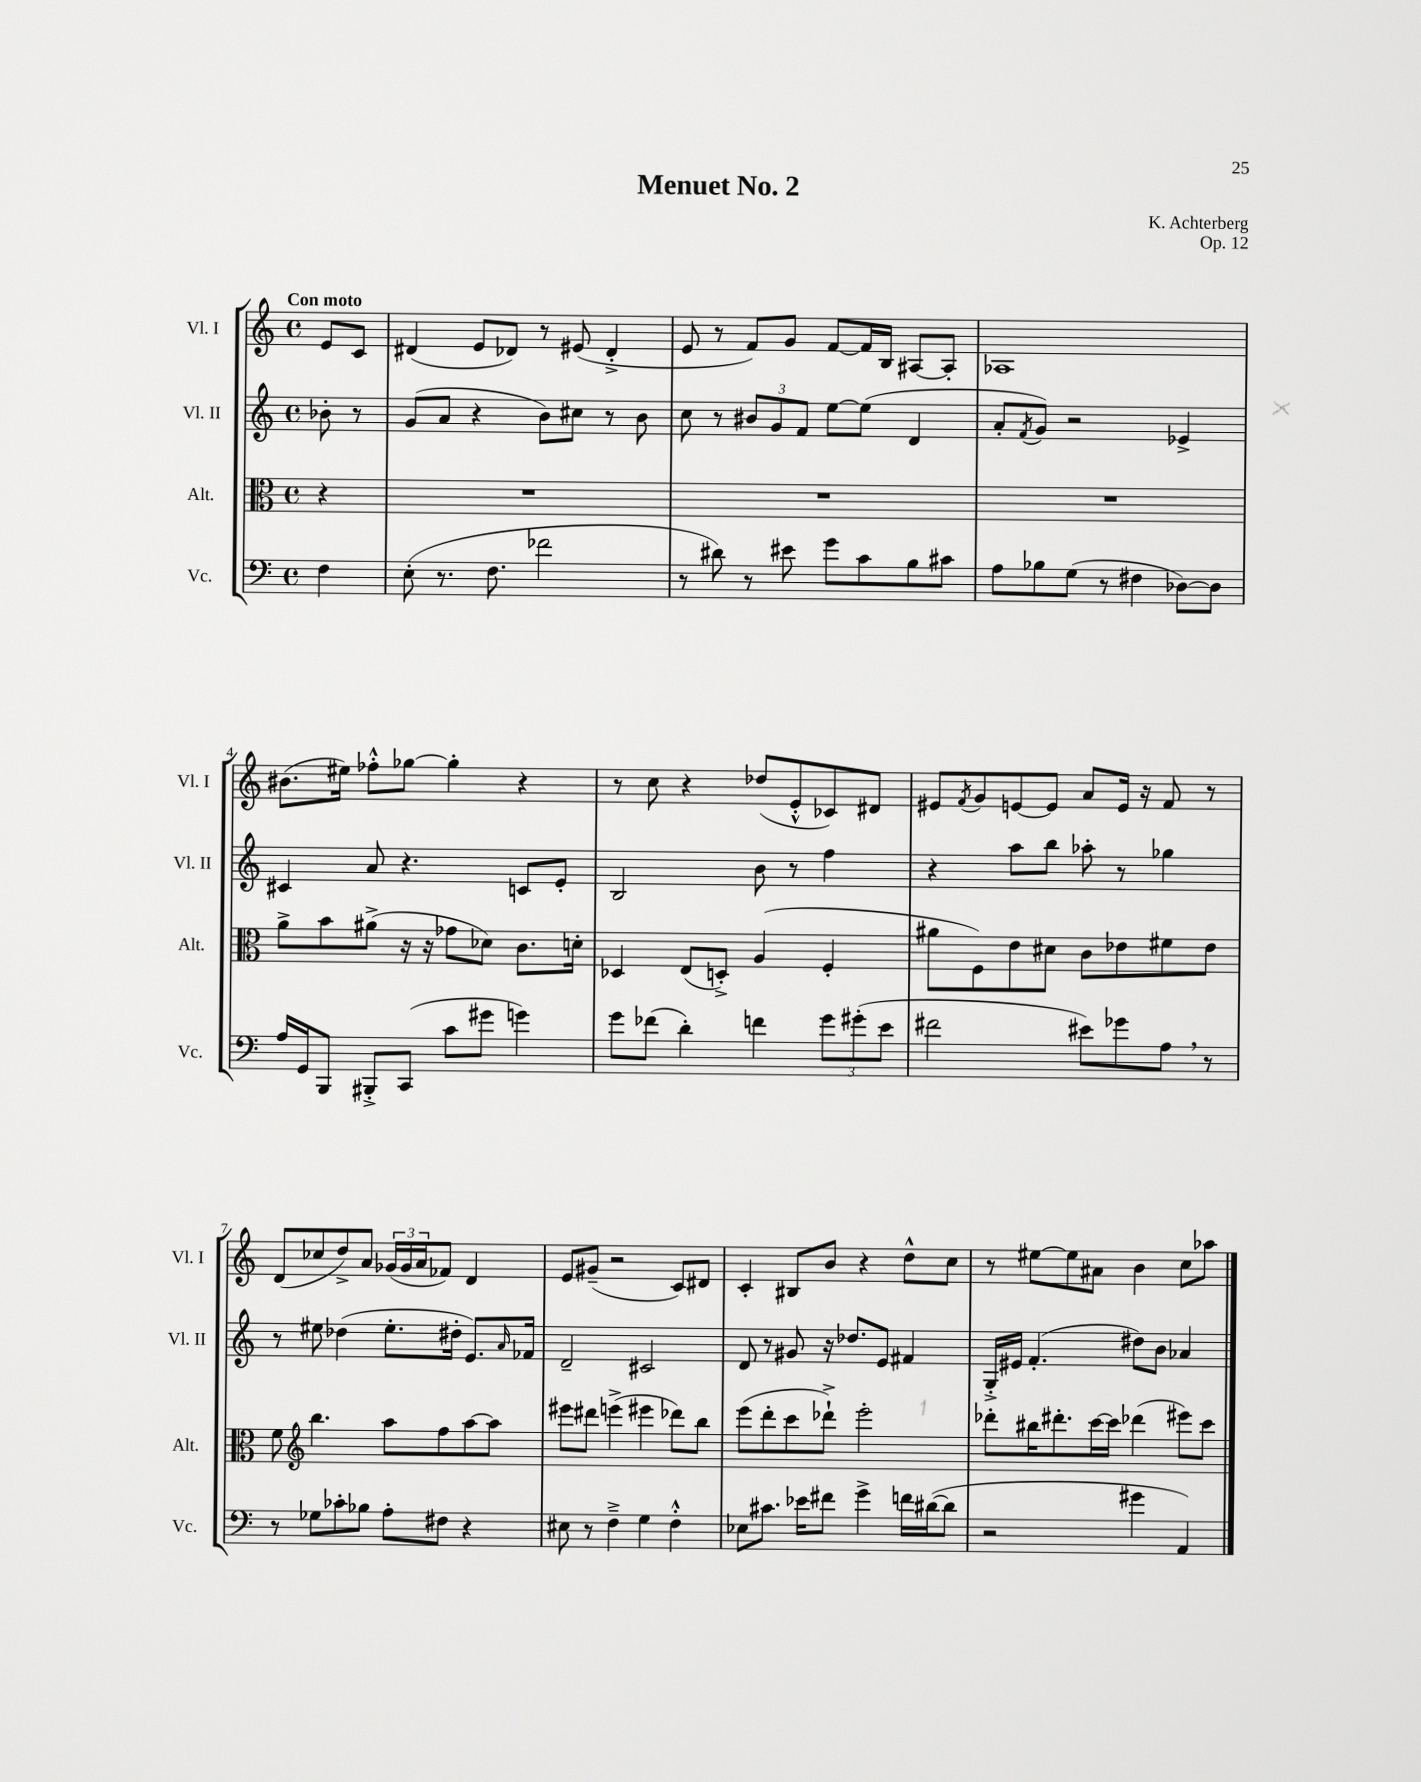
\header { title = "Menuet No. 2" composer = "K. Achterberg" opus = "Op. 12" }
<<
\new StaffGroup <<
\new Staff = "s0" \with { instrumentName = "Vl. I" shortInstrumentName = "Vl. I" } {
    \clef treble \key c \major \defaultTimeSignature \time 4/4 \partial 4 \tempo "Con moto"
    e'8 c'8 |
    dis'4( e'8 des'8) r8 eis'8( des'4-.-> |
    e'8 r8 f'8) g'8 f'8~ f'16 b16 ais8~ ais8-. |
    aes1 |
    bis'8.( eis''16) fes''8-.-^ ges''8~ ges''4-. r4 |
    r8 c''8 r4 des''8( e'8-.-^ ces'8) dis'8 |
    eis'8 \acciaccatura { f'8 } g'8 e'8~ e'8 a'8 e'16 r16 f'8 r8 |
    d'8( ces''8 d''8->) a'8 \tuplet 3/2 { ges'16( ges'16 a'16 } fes'8) d'4 |
    e'8 gis'8--( r2 c'8) dis'8 |
    c'4-. bis8 b'8 r4 d''8-^ c''8 |
    r8 eis''8~ eis''8 ais'8 b'4 c''8 aes''8 \bar "|." |
}
\new Staff = "s1" \with { instrumentName = "Vl. II" shortInstrumentName = "Vl. II" } {
    \clef treble \key c \major \defaultTimeSignature \time 4/4 \partial 4
    bes'8-. r8 |
    g'8( a'8 r4 b'8) cis''8 r8 b'8 |
    c''8 r8 \tuplet 3/2 { bis'8 g'8 f'8 } e''8~ e''8( d'4 |
    a'8-. \acciaccatura { f'8 } g'8) r2 ees'4-> |
    cis'4 a'8 r4. c'8 e'8-. |
    b2 b'8 r8 f''4 |
    r4 a''8 b''8 aes''8-. r8 ges''4 |
    r8 eis''8 des''4( eis''8.-. dis''16-. e'8.) \grace { a'16 } fes'16 |
    d'2-- cis'2 |
    d'8 r8 gis'8 r16 des''8. e'8 fis'4 |
    g16-.-> eis'16 f'4.-.( dis''8) b'8 aes'4 \bar "|." |
}
\new Staff = "s2" \with { instrumentName = "Alt." shortInstrumentName = "Alt." } {
    \clef alto \key c \major \defaultTimeSignature \time 4/4 \partial 4
    r4 |
    R1 |
    R1 |
    R1 |
    a'8-> b'8 ais'8->( r16 r16 ges'8 des'8) c'8. d'16-. |
    des4 e8( d8-.->) a4( f4-. |
    ais'8 f8) e'8 dis'8 c'8 ees'8 fis'8 ees'8 |
    f'8 \clef treble b''4. a''8 f''8 a''8~ a''8 |
    eis'''8 dis'''8 e'''4->( eis'''4 des'''8) b''8 |
    e'''8( d'''8-. c'''8 des'''8-!->) e'''2-. |
    des'''8-. bis''16 dis'''8.-. c'''16~ c'''16 des'''4( eis'''8) c'''8 \bar "|." |
}
\new Staff = "s3" \with { instrumentName = "Vc." shortInstrumentName = "Vc." } {
    \clef bass \key c \major \defaultTimeSignature \time 4/4 \partial 4
    f4 |
    e8-.( r8. f8. fes'2 |
    r8 dis'8) r8 eis'8 g'8 c'8 b8 cis'8 |
    a8 bes8 g8( r8 fis4 des8~) des8 |
    a16 g,16 b,,8 bis,,8-.-> c,8( c'8 gis'8 g'4) |
    g'8 fes'8( d'4-.) f'4 \tuplet 3/2 { g'8 gis'8-.( e'8 } |
    fis'2 eis'8) ges'8 a8 \breathe r8 |
    r8 ges8 ces'8-. bes8 a8-. fis8 r4 |
    eis8 r8 f4---> g4 f4-.-^ |
    ees8 cis'8. ees'16 fis'8 g'4-> f'16 dis'16~( dis'8 |
    r2 gis'4 a,4) \bar "|." |
}
>>
>>
